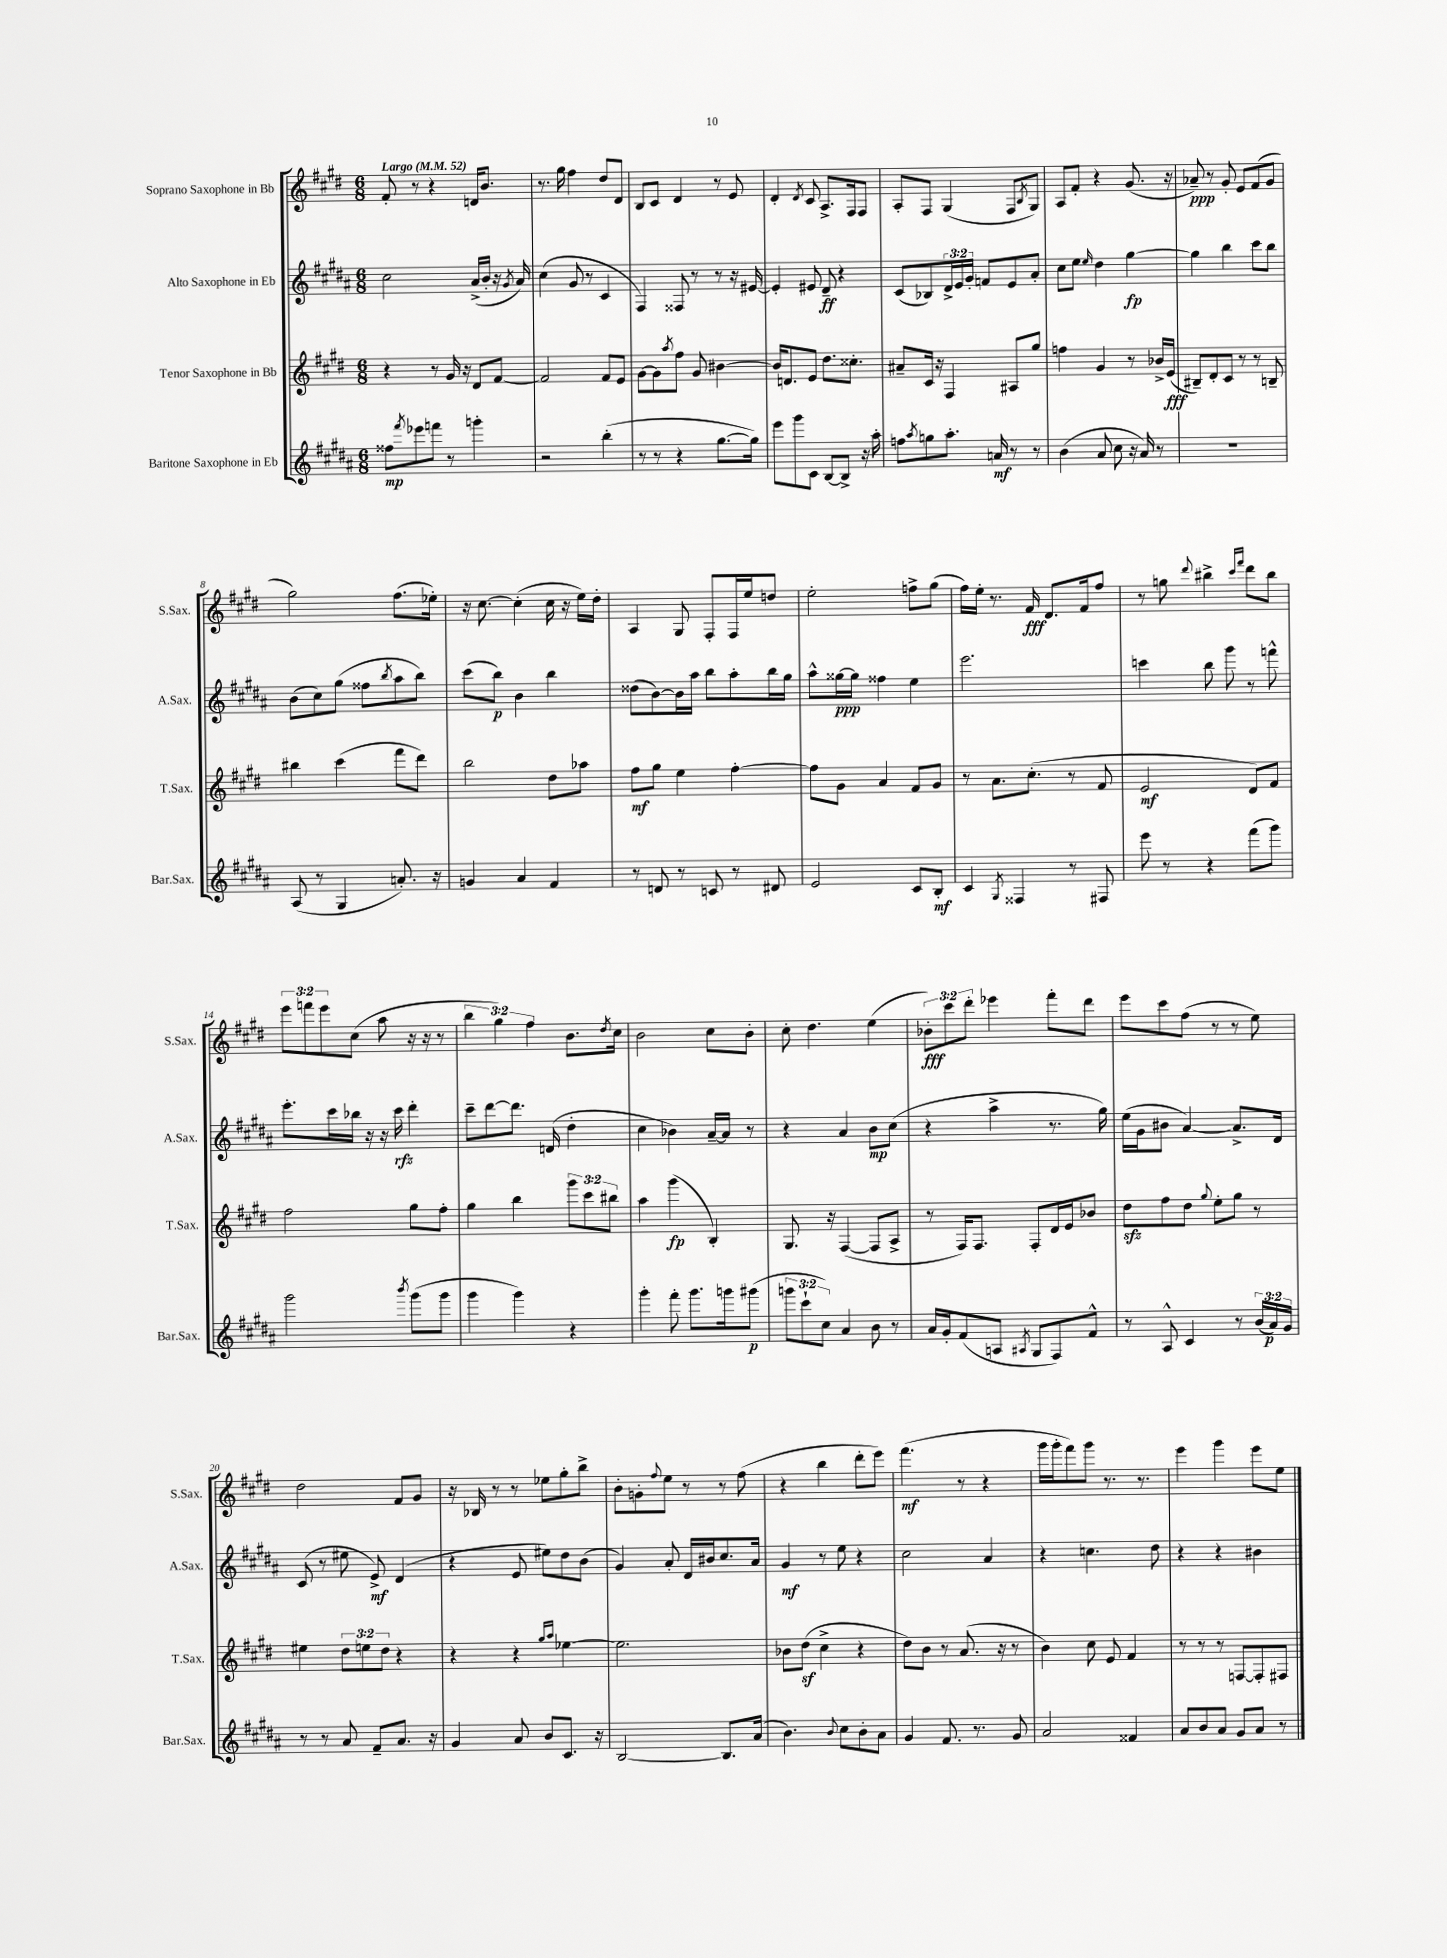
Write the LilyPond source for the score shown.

<<
\new StaffGroup <<
\new Staff = "s0" \with { instrumentName = "Soprano Saxophone in Bb" shortInstrumentName = "S.Sax." } {
    \clef treble \key e \major \numericTimeSignature \time 6/8 \override Staff.TupletNumber.text = #tuplet-number::calc-fraction-text \tempo "Largo" 4 = 52
    fis'8-. r8 r4 d'16 b'8. |
    r8. gis''16 fis''4 dis''8 dis'8 |
    b8 cis'8 dis'4 r8 e'8 |
    dis'4-. \acciaccatura { dis'8 } cis'8 a8.-> fis16 fis8 |
    a8-. fis8 gis4( fis8 \acciaccatura { b8 } gis8) |
    a8 fis'8-. r4 gis'8.( r16 |
    aes'8--\ppp) r8 gis'8-. e'8 fis'8( gis'8 |
    gis''2) fis''8.( ees''16-.) |
    r16 cis''8.~ cis''4-.( cis''16 r16 e''16) dis''16-. |
    a4 gis8 fis8-. fis16 e''16 d''8 |
    e''2-. f''8-> gis''8( |
    fis''16) e''16-. r8. fis'16\fff dis'8. fis'16 fis''8 |
    r8 g''8 \appoggiatura { dis'''8 } bis''4-> \grace { cis'''16 fis'''16 } dis'''8 bis''8 |
    \tuplet 3/2 { e'''8 f'''8 e'''8 } cis''8( a''8 r16 r16 r8 |
    \tuplet 3/2 { b''4 gis''4) fis''4 } b'8. \acciaccatura { dis''8 } cis''16 |
    b'2 cis''8 b'8-. |
    cis''8-. dis''4. e''4( |
    \tuplet 3/2 { bes'8-.\fff) cis'''8 dis'''8-. } ees'''4 fis'''8-. dis'''8 |
    e'''8 cis'''8 fis''8( r8 r8 e''8) |
    dis''2 fis'8 gis'8 |
    r16 bes16 r8 r8 ees''8 gis''8-. b''8-> |
    b'8-. g'8-. \appoggiatura { fis''8 } e''8 r8 r8 fis''8( |
    r4 b''4 dis'''8-. e'''8) |
    fis'''4.\mf( r8 r4 |
    gis'''16 gis'''16-. fis'''8) gis'''8 r8. r8. |
    e'''4 gis'''4 e'''8 e''8 \bar "|." |
}
\new Staff = "s1" \with { instrumentName = "Alto Saxophone in Eb" shortInstrumentName = "A.Sax." } {
    \clef treble \key b \major \numericTimeSignature \time 6/8 \override Staff.TupletNumber.text = #tuplet-number::calc-fraction-text
    cis''2 ais'16->( b'16-. r16 \acciaccatura { gis'8 } ais'16) |
    cis''4( gis'8 r8 cis'4 |
    fis4) fisis8 r8 r8 r16 eis'16~ |
    eis'4-. eis'8 dis'8--\ff r4 |
    cis'8( bes8) \tuplet 3/2 { dis'16-> e'16 gis'16-. } f'8 e'8 ais'8-. |
    cis''8 e''8 \grace { e''16 } dis''4 gis''4~\fp |
    gis''4 b''4 cis'''8 b''8 |
    b'8( cis''8) gis''8( fisis''8 \acciaccatura { b''8 } ais''8 b''8) |
    cis'''8( b''8\p) b'4 b''4 |
    disis''8( b'8~) b'16 ais''16 b''8 ais''8-. b''16 gis''16 |
    ais''8-^ gisis''16~\ppp gisis''16 fisis''4 e''4 |
    e'''2. |
    c'''4 b''8 gis'''8 r8 f'''8-^ |
    e'''8.-. cis'''16 bes''16 r16 r16 cis'''16\rfz dis'''4-. |
    cis'''8-- dis'''8~ dis'''8. d'16( dis''4-. |
    cis''4 bes'4) ais'16~-- ais'16 r8 |
    r4 ais'4 b'8\mp cis''8( |
    r4 ais''4-> r8. gis''16) |
    e''16( gis'16 bis'8 ais'4~) ais'8.-> dis'16 |
    cis'8( r8 eis''8 e'8->\mf) dis'4( |
    r4 e'8 eis''8) dis''8 b'8( |
    gis'4) ais'8-. dis'16 bis'16 cis''8. ais'16 |
    gis'4\mf r8 e''8 r4 |
    cis''2 ais'4 |
    r4 c''4. dis''8 |
    r4 r4 bis'4 \bar "|." |
}
\new Staff = "s2" \with { instrumentName = "Tenor Saxophone in Bb" shortInstrumentName = "T.Sax." } {
    \clef treble \key e \major \numericTimeSignature \time 6/8 \override Staff.TupletNumber.text = #tuplet-number::calc-fraction-text
    r4 r8 gis'16 r16 dis'8 fis'8~ |
    fis'2 fis'8 e'8 |
    gis'8~ gis'8 \acciaccatura { a''8 } fis''8 gis'8 bis'4~ |
    bis'16 d'8. e'8 dis''8. cisis''8.-. |
    ais'8-- cis'16 r16 fis4 ais8 gis''8 |
    f''4 gis'4 r8 bes'16-> e'16\fff( |
    bis8--) dis'8-. cis'8 r8 r8 b8-- |
    bis''4 cis'''4( fis'''8 dis'''8) |
    b''2 dis''8 aes''8 |
    fis''8\mf gis''8 e''4 fis''4~-. |
    fis''8 gis'8 a'4 fis'8 gis'8 |
    r8 a'8. cis''8.-.( r8 fis'8 |
    e'2\mf dis'8) fis'8 |
    fis''2 gis''8 fis''8-. |
    gis''4 b''4 \tuplet 3/2 { gis'''8 cis'''8 bis''8 } |
    a''4 gis'''4\fp( b4-.) |
    gis8. r16 fis4~( fis8 a8-> |
    r8 fis16) fis8. fis8-. dis'16 e'16 bes'8 |
    dis''8\sfz fis''8 dis''8 \appoggiatura { gis''8 } e''8-. gis''8 r8 |
    eis''4 \tuplet 3/2 { dis''8 e''8 dis''8 } r4 |
    r4 r4 \grace { gis''16 a''16 } ees''4~ |
    ees''2. |
    bes'8 dis''8\sf( cis''4-> r4 |
    dis''8) b'8 r8 a'8.( r16 r8 |
    b'4) cis''8 e'8 fis'4 |
    r8 r8 r8 f8~ f8-. fis8 \bar "|." |
}
\new Staff = "s3" \with { instrumentName = "Baritone Saxophone in Eb" shortInstrumentName = "Bar.Sax." } {
    \clef treble \key b \major \numericTimeSignature \time 6/8 \override Staff.TupletNumber.text = #tuplet-number::calc-fraction-text
    fisis''8\mp \acciaccatura { fis'''8 } ees'''8 f'''8 r8 g'''4-. |
    r2 b''4-.( |
    r8 r8 r4 gis''8.~ gis''16) |
    e'''8 gis'''8 cis'8 b8~ b8-> r16 ais''16-. |
    f''8 \acciaccatura { ais''8 } g''8 ais''8.-. a'16\mf r8 r8 |
    b'4( ais'8 cis''8 r16 ais'16) r8 |
    R2. |
    ais8( r8 gis4 a'8.-.) r16 |
    g'4 ais'4 fis'4 |
    r8 d'8 r8 c'8 r8 dis'8 |
    e'2 cis'8 b8-.\mf |
    cis'4 \acciaccatura { gis8 } fisis4 r8 fis8 |
    e'''8 r8 r4 fis'''8( gis'''8) |
    gis'''2 \acciaccatura { b'''8 } gis'''8( gis'''8 |
    gis'''4 gis'''4) r4 |
    gis'''4-. fis'''8-. gis'''8. g'''16 gis'''8\p( |
    \tuplet 3/2 { g'''8 cis'''8-! cis''8) } ais'4 b'8 r8 |
    ais'16 gis'16-. fis'8( a8 \acciaccatura { ais8 } gis8 fis8) fis'8-^ |
    r8 ais8-^ cis'4 r8 \tuplet 3/2 { b'16( ais'16\p) gis'16 } |
    r8 r8 ais'8 fis'8-- ais'8. r16 |
    gis'4 ais'8 b'8 cis'8. r16 |
    b2~ b8. ais'16( |
    b'4.) \appoggiatura { b'8 } cis''8 b'8-. ais'8 |
    gis'4 fis'8. r8. gis'8 |
    ais'2 fisis'4 |
    ais'8 b'8 ais'8 gis'8 ais'8 r8 \bar "|." |
}
>>
>>
